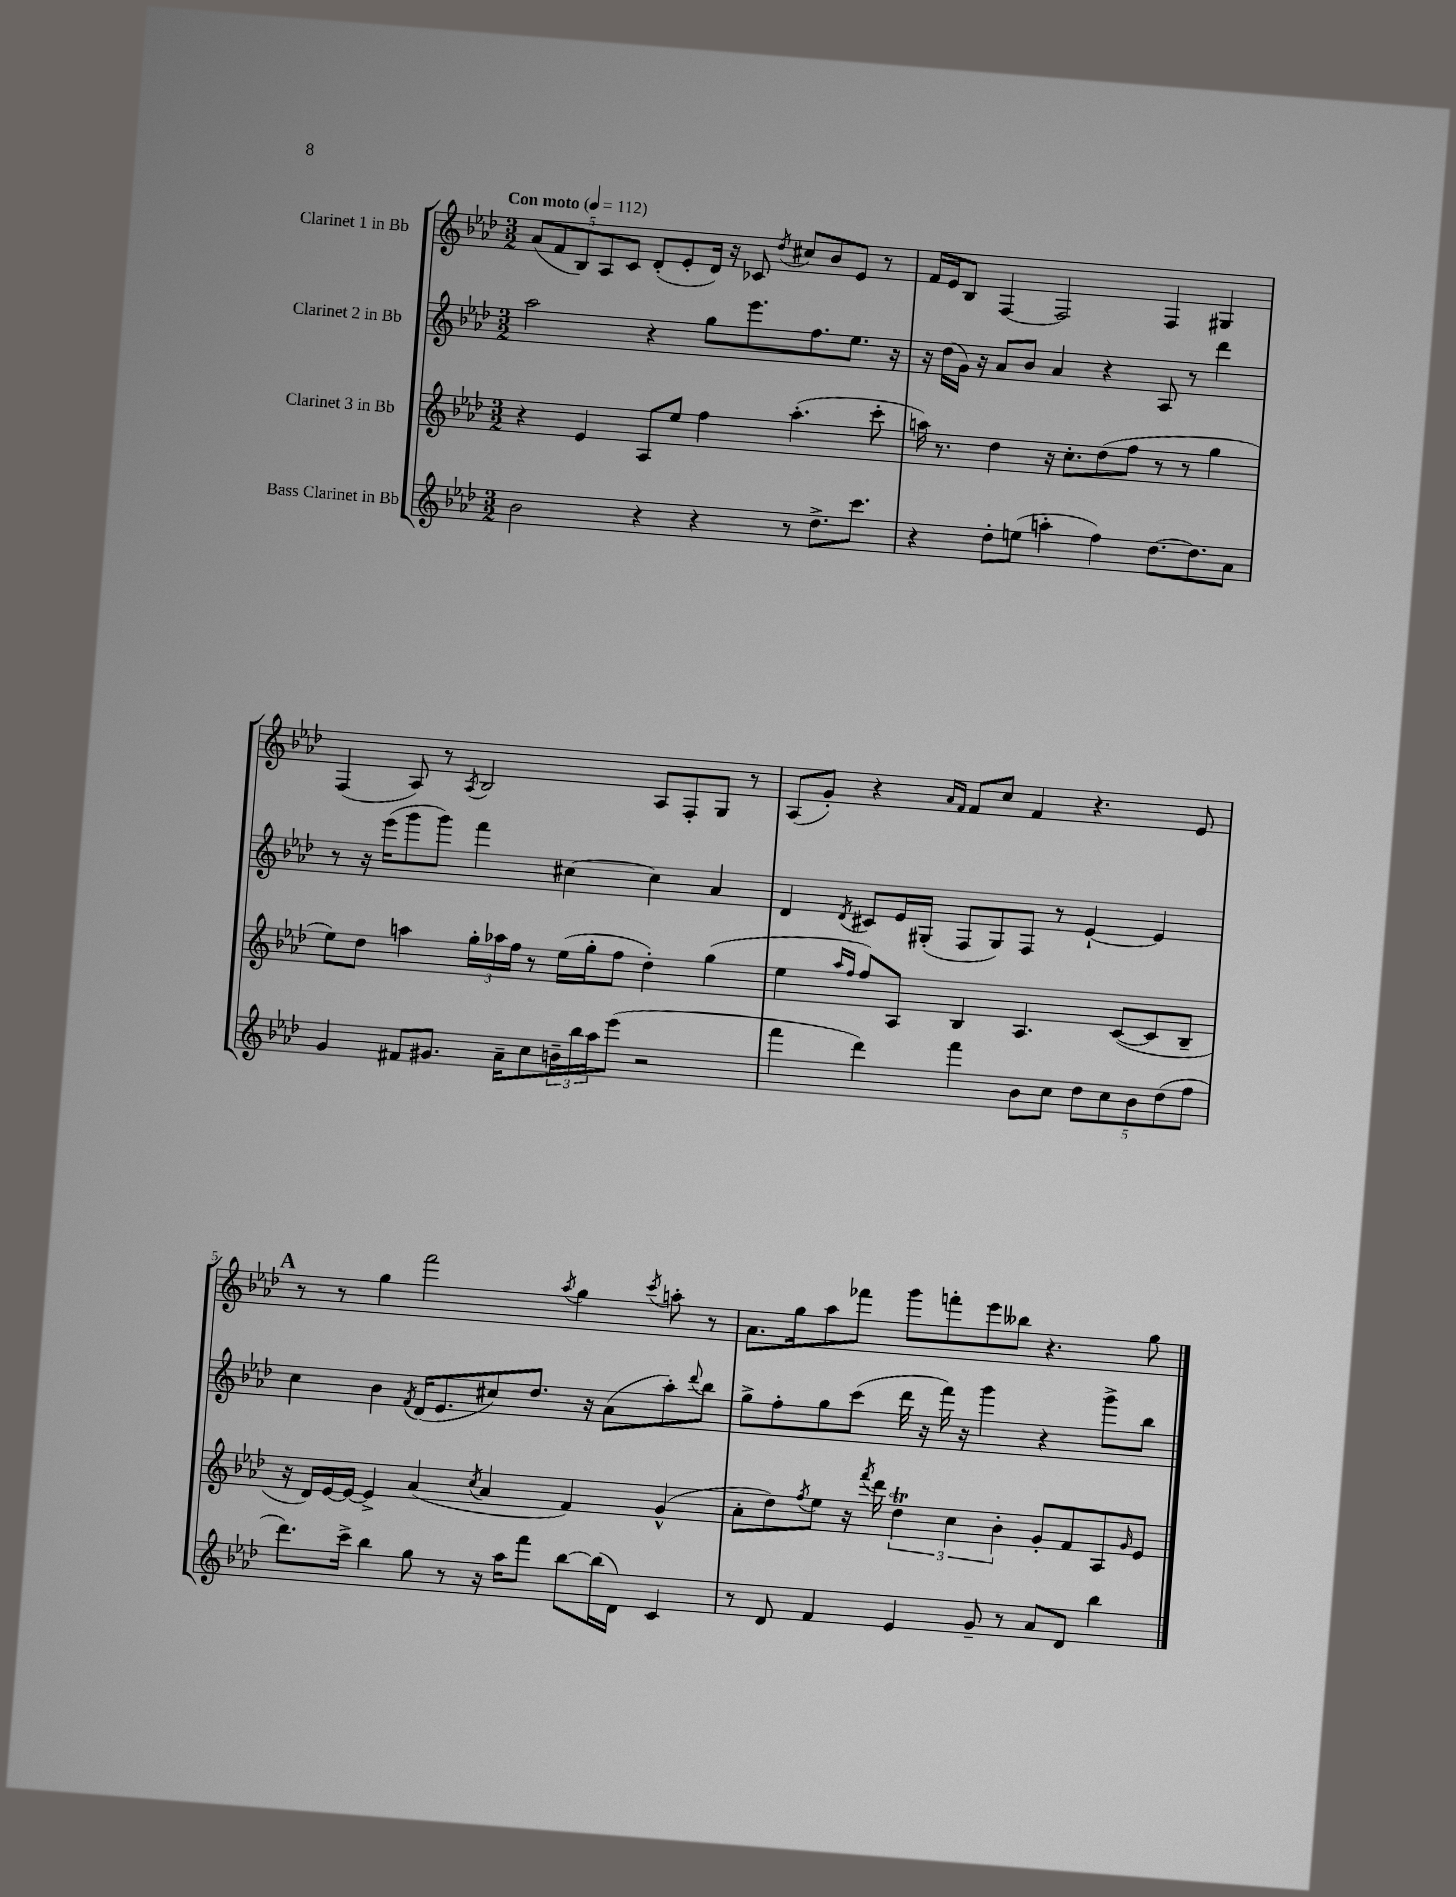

**kern	**kern	**kern	**kern
*part4	*part3	*part2	*part1
*staff4	*staff3	*staff2	*staff1
*I"Bass Clarinet in Bb	*I"Clarinet 3 in Bb	*I"Clarinet 2 in Bb	*I"Clarinet 1 in Bb
*clefG2	*clefG2	*clefG2	*clefG2
*k[b-e-a-d-]	*k[b-e-a-d-]	*k[b-e-a-d-]	*k[b-e-a-d-]
*M3/2	*M3/2	*M3/2	*M3/2
*MM112	*MM112	*MM112	*MM112
=1	=1	=1	=1
!	!	!	!LO:TX:a:B:t=Con moto
2b-\	4r	2aa-\	(10a-/L
.	.	.	10f/
.	.	.	10B-/)
.	4e-/	.	.
.	.	.	10A-/
.	.	.	10c/J
4r	8A-/L	4r	(8d-'/L
.	8ee-/J	.	8e-'/
4r	4ff\	8gg\L	16d-/Jk)
.	.	.	16r
.	.	8.eee-\	8c-X/
.	.	.	8qdd-/
8r	(4.aa-'\	.	8cc#X/L
.	.	8.ff\	.
8.dd-^\L	.	.	8b-/
.	.	8.ee-\J	8e-/J
8.ccc\J	.	.	.
.	8ccc'\	.	8r
.	.	16r	.
=2	=2	=2	=2
4r	16aan\)	16r	16f/LL
.	8.r	(16dd-\LL	16e-/J
.	.	16g\JJ)	8B-/J
.	.	16r	.
8dd-'\L	4dd-\	8a-/L	[4F/
(8een\J	.	8b-/J	.
4aan'\	16r	4a-/	2F/]
.	8.cc'\L	.	.
4ff\)	(8dd-\	4r	.
.	8ff\J	.	.
[8.dd-\L	8r	8A-/	4F/
.	8r	8r	.
8.dd-\]	.	.	.
.	4gg\	4ddd-\	4G#X/
8a-\J	.	.	.
!!LO:LB:g=z
=3	=3	=3	=3
4g/	8ee-\L)	8r	(4F/
.	8dd-\J	16r	.
.	.	(16eee-\KL	.
8f#X/L	4aan\	8ggg\	8A-/)
8.g#X/J	.	8ggg\J)	8r
.	.	.	8qA-/
.	24gg'\LL	4fff\	2B-/
.	24aa-X\	.	.
16a-~\KL	.	.	.
.	24ff\JJ	.	.
8cc\	8r	.	.
24bn~\L	(16ee-\LL	[4cc#X\	.
24bb-\	.	.	.
.	16gg'\J	.	.
24aa-\J	.	.	.
(8eee-\J	8ff\J	.	.
2r	4dd-'\)	4cc#\]	8A-/L
.	.	.	8F'/
.	(4gg\	4a-/	8G/J
.	.	.	8r
=4	=4	=4	=4
4fff\	4ee-\	4d-/	(8A-/L
.	.	.	8g'/J)
.	16qqaa-/LL	.	.
.	16qqff/JJ	8qd-/	.
4ddd-\)	8ff/L)	8c#X/L	4r
.	8A-/J	16e-/L	.
.	.	(16G#X'/JJ	.
.	.	.	16qqa-/LL
.	.	.	16qqf/JJ
4fff\	4B-/	8F/L	8f/L
.	.	8G#/)	8cc/J
8b-\L	4.A-/	8F/J	4f/
8cc\J	.	8r	.
10dd-\L	.	[4e-`/	4.r
10cc\	.	.	.
.	([8c/L	.	.
10b-\	.	.	.
.	8c/]	4e-/]	.
(10dd-\	.	.	.
.	8B-~/J	.	8e-/
10ff\J	.	.	.
!!LO:LB:g=z
!!LO:REH:place=s1:t=A
=5	=5	=5	=5
8.ddd-\L)	16r	4cc\	8r
.	16d-/LL)	.	.
.	[16e-/	.	8r
16ccc^\Jk	16e-/JJ_	.	.
4bb-\	4e-^/]	4b-\	4gg\
.	.	8qf/	.
8gg\	(4a-/	(16d-/KL	2fff\
.	.	8.e-/	.
8r	.	.	.
.	8qcc/	.	.
16r	4a-/	8cc#X/)	.
16aa-\KL	.	.	.
8fff\J	.	8.dd-/J	.
.	.	.	8qaa-/
[8bb-\L	4f/)	.	4gg\
.	.	16r	.
(16bb-\L]	.	(8a-\L	.
16d-\JJ)	.	.	.
.	.	.	8qccc/
4c/	(4g^^/	8aa-'\)	8aan'\
.	.	8qqddd-/	.
.	.	8bb-\J	8r
=6	=6	=6	=6
8r	8a-'\L	8gg^\L	8.a-\L
8d-/	8dd-\)	8ff'\	.
.	.	.	16gg\k
.	8qff/	.	.
4f/	8ee-\J	8gg\	8aa-\
.	16r	(8ccc\J	8fff-X\J
.	8qfff/	.	.
.	16ddd-\	.	.
4e-/	6dd-T\	16ddd-\	8ggg\L
.	.	16r	.
.	.	16fff\)	8fffn'\
.	6cc\	.	.
.	.	16r	.
8g~/	.	4ggg\	8eee-\
.	6b-'\	.	.
8r	.	.	8bb--X\J
8a-/L	8g'/L	4r	4.r
8d-/J	8f/	.	.
4bb-\	8A-/	8ggg^\L	.
.	16qqg/	.	.
.	8e-/J	8bb-\J	8gg\
==	==	==	==
*-	*-	*-	*-
